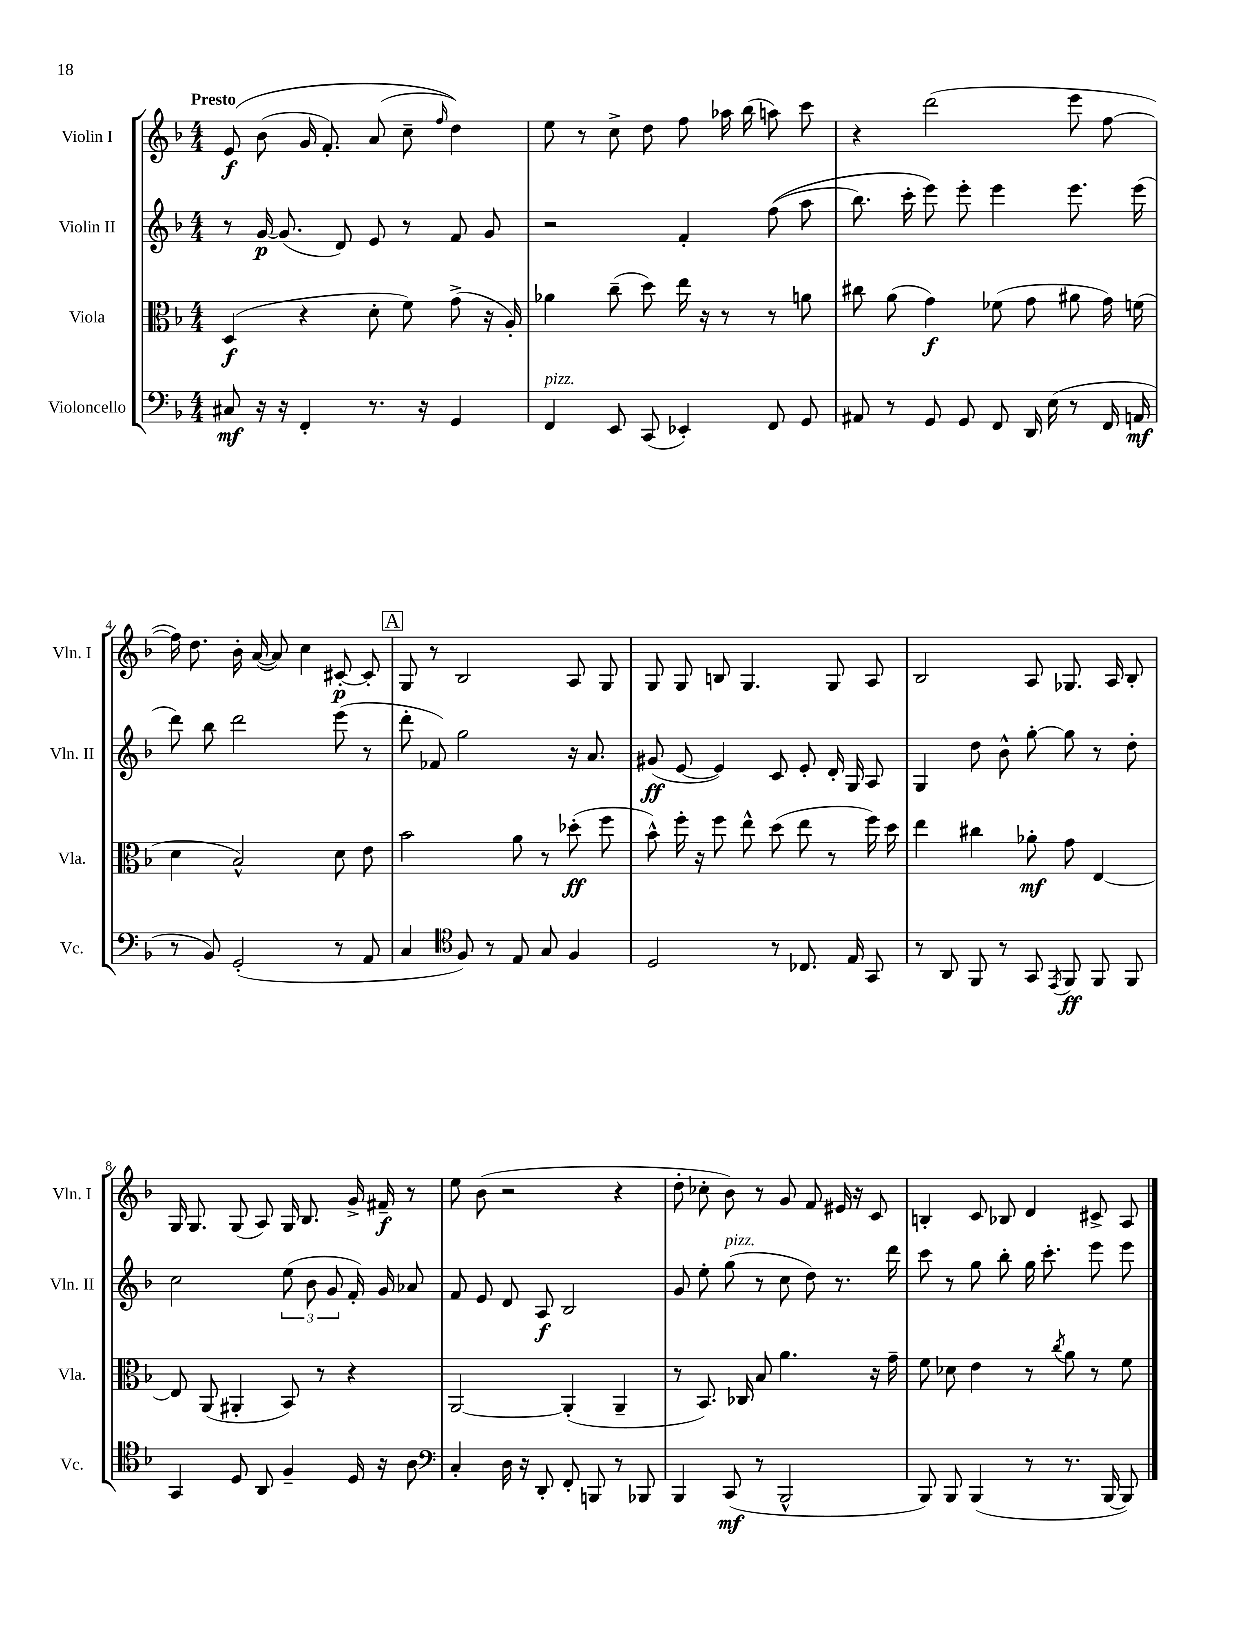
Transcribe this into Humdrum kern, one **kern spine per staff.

**kern	**dynam	**kern	**dynam	**kern	**dynam	**kern	**dynam
*part4	*part4	*part3	*part3	*part2	*part2	*part1	*part1
*staff4	*staff4	*staff3	*staff3	*staff2	*staff2	*staff1	*staff1
*I"Violoncello	*	*I"Viola	*	*I"Violin II	*	*I"Violin I	*
*I'Vc.	*	*I'Vla.	*	*I'Vln. II	*	*I'Vln. I	*
*clefF4	*	*clefC3	*	*clefG2	*	*clefG2	*
*k[b-]	*	*k[b-]	*	*k[b-]	*	*k[b-]	*
*M4/4	*	*M4/4	*	*M4/4	*	*M4/4	*
=1	=1	=1	=1	=1	=1	=1	=1
!	!	!	!	!	!	!LO:TX:a:B:t=Presto	!
8C#X/	mf	(4D/	f	8r	.	(8e/	f
16r	.	.	.	[16g/	p	(8b-\	.
16r	.	.	.	(8.g/]	.	.	.
4FF'/	.	4r	.	.	.	16g/	.
.	.	.	.	.	.	8.f'/)	.
.	.	.	.	8d/)	.	.	.
8.r	.	8d'\	.	8e/	.	(8a/	.
.	.	8f\)	.	8r	.	8cc~\	.
16r	.	.	.	.	.	.	.
.	.	.	.	.	.	16qqff/	.
4GG/	.	(8g^\	.	8f/	.	4dd\))	.
.	.	16r	.	8g/	.	.	.
.	.	16A'/)	.	.	.	.	.
=2	=2	=2	=2	=2	=2	=2	=2
!LO:TX:a:i:t=pizz.	!	!	!	!	!	!	!
4FF/	.	4a-X\	.	2r	.	8ee\	.
.	.	.	.	.	.	8r	.
8EE/	.	(8cc~\	.	.	.	8cc^\	.
(8CC/	.	8dd\)	.	.	.	8dd\	.
4EE-X'/)	.	16ee\	.	4f'/	.	8ff\	.
.	.	16r	.	.	.	.	.
.	.	8r	.	.	.	16aa-X\	.
.	.	.	.	.	.	(16bb-\	.
8FF/	.	8r	.	((8ff\	.	8aan\)	.
8GG/	.	8an\	.	8aa\	.	8ccc\	.
=3	=3	=3	=3	=3	=3	=3	=3
8AA#X/	.	8cc#X\	.	8.bb-\)	.	4r	.
8r	.	(8a\	.	.	.	.	.
.	.	.	.	16ccc'\	.	.	.
8GG/	.	4g\)	f	8eee\)	.	(2ddd\	.
8GG/	.	.	.	8eee'\	.	.	.
8FF/	.	(8f-X\	.	4eee\	.	.	.
16DD/	.	8g\	.	.	.	.	.
(16E\	.	.	.	.	.	.	.
8r	.	8a#X\	.	8.eee\	.	8eee\	.
16FF/	.	16g\)	.	.	.	[8ff\	.
16AAn/	mf	(16fn\	.	(16eee\	.	.	.
!!LO:LB:g=z
=4	=4	=4	=4	=4	=4	=4	=4
8r	.	4d\	.	8ddd\)	.	16ff\])	.
.	.	.	.	.	.	8.dd\	.
8BB-/)	.	.	.	8bb-\	.	.	.
(2GG'/	.	2B-^^/)	.	2ddd\	.	16b-'\	.
.	.	.	.	.	.	([16a/	.
.	.	.	.	.	.	8a/])	.
.	.	.	.	.	.	4cc\	.
8r	.	8d\	.	(8eee\	.	[8c#X'/	p
8AA/	.	8e\	.	8r	.	8c#'/]	.
!!LO:REH:place=s1:t=A
=5	=5	=5	=5	=5	=5	=5	=5
4C/	.	2b-\	.	8ddd'\	.	8G/	.
.	.	.	.	8f-X/)	.	8r	.
*clefC4	*	*	*	*	*	*	*
8F/)	.	.	.	2gg\	.	2B-/	.
8r	.	.	.	.	.	.	.
8E/	.	8a\	.	.	.	.	.
8G/	.	8r	.	.	.	.	.
4F/	.	(8dd-X'\	ff	16r	.	8A/	.
.	.	.	.	8.a/	.	.	.
.	.	8ff\	.	.	.	8G/	.
=6	=6	=6	=6	=6	=6	=6	=6
2D/	.	8b-^^\)	.	(8g#X/	ff	8G/	.
.	.	16ff'\	.	[8e/	.	8G/	.
.	.	16r	.	.	.	.	.
.	.	8ff\	.	4e/])	.	8Bn/	.
.	.	8ee^^\	.	.	.	4.G/	.
8r	.	(8dd\	.	8c/	.	.	.
8.C-X/	.	8ee\	.	8e'/	.	.	.
.	.	8r	.	16d'/	.	8G/	.
16E/	.	.	.	16G/	.	.	.
8GG/	.	16ff\)	.	8A/	.	8A/	.
.	.	16dd\	.	.	.	.	.
=7	=7	=7	=7	=7	=7	=7	=7
8r	.	4ee\	.	4G/	.	2B-/	.
8AA/	.	.	.	.	.	.	.
8FF/	.	4cc#X\	.	8dd\	.	.	.
8r	.	.	.	8b-^^\	.	.	.
8GG/	.	8a-X'\	mf	[8gg'\	.	8A/	.
8qEE/	.	.	.	.	.	.	.
8FF/	ff	8g\	.	8gg\]	.	8.G-X/	.
8FF/	.	[4E/	.	8r	.	.	.
.	.	.	.	.	.	16A/	.
8FF/	.	.	.	8dd'\	.	8B-'/	.
!!LO:LB:g=z
=8	=8	=8	=8	=8	=8	=8	=8
4GG/	.	8E/]	.	2cc\	.	16G/	.
.	.	.	.	.	.	8.G/	.
.	.	(8AA/	.	.	.	.	.
8D/	.	4AA#X'/	.	.	.	(8G/	.
8AA/	.	.	.	.	.	8A/)	.
4F~/	.	8BB-/)	.	(12ee\	.	16G/	.
.	.	.	.	.	.	8.B-/	.
.	.	.	.	12b-\	.	.	.
.	.	8r	.	.	.	.	.
.	.	.	.	12g/	.	.	.
16D/	.	4r	.	16f'/)	.	16g^/	.
16r	.	.	.	16g/	.	16f#X~/	f
8A\	.	.	.	8a-X/	.	8r	.
=9	=9	=9	=9	=9	=9	=9	=9
*clefF4	*	*	*	*	*	*	*
4C'/	.	[2AA/	.	8f/	.	8ee\	.
.	.	.	.	8e/	.	(8b-\	.
16D\	.	.	.	8d/	.	2r	.
16r	.	.	.	.	.	.	.
8DD'/	.	.	.	8A/	f	.	.
8FF'/	.	(4AA'/]	.	2B-/	.	.	.
8BBBn/	.	.	.	.	.	.	.
8r	.	4AA~/	.	.	.	4r	.
8BBB-X/	.	.	.	.	.	.	.
=10	=10	=10	=10	=10	=10	=10	=10
4BBB-/	.	8r	.	8g/	.	8dd'\	.
.	.	8.BB-/)	.	8ee'\	.	8cc-X'\	.
!	!	!	!	!LO:TX:a:i:t=pizz.	!	!	!
(8CC/	mf	.	.	(8gg\	.	8b-\)	.
.	.	16C-X/	.	.	.	.	.
8r	.	8B-/	.	8r	.	8r	.
2BBB-^^/	.	4.a\	.	8cc\	.	8g/	.
.	.	.	.	8dd\)	.	8f/	.
.	.	.	.	8.r	.	16e#X/	.
.	.	.	.	.	.	16r	.
.	.	16r	.	.	.	8c/	.
.	.	16g~\	.	16ddd\	.	.	.
=11	=11	=11	=11	=11	=11	=11	=11
8BBB-/)	.	8f\	.	8ccc\	.	4Bn'/	.
8BBB-/	.	8d-X\	.	8r	.	.	.
(4BBB-/	.	4e\	.	8gg\	.	8c/	.
.	.	.	.	8bb-'\	.	8B-X/	.
8r	.	8r	.	16gg\	.	4d/	.
.	.	.	.	8.ccc'\	.	.	.
.	.	8qcc/	.	.	.	.	.
8.r	.	8a\	.	.	.	.	.
.	.	8r	.	8eee\	.	8c#X^/	.
[16BBB-/	.	.	.	.	.	.	.
8BBB-/])	.	8f\	.	8eee\	.	8A/	.
==	==	==	==	==	==	==	==
*-	*-	*-	*-	*-	*-	*-	*-
